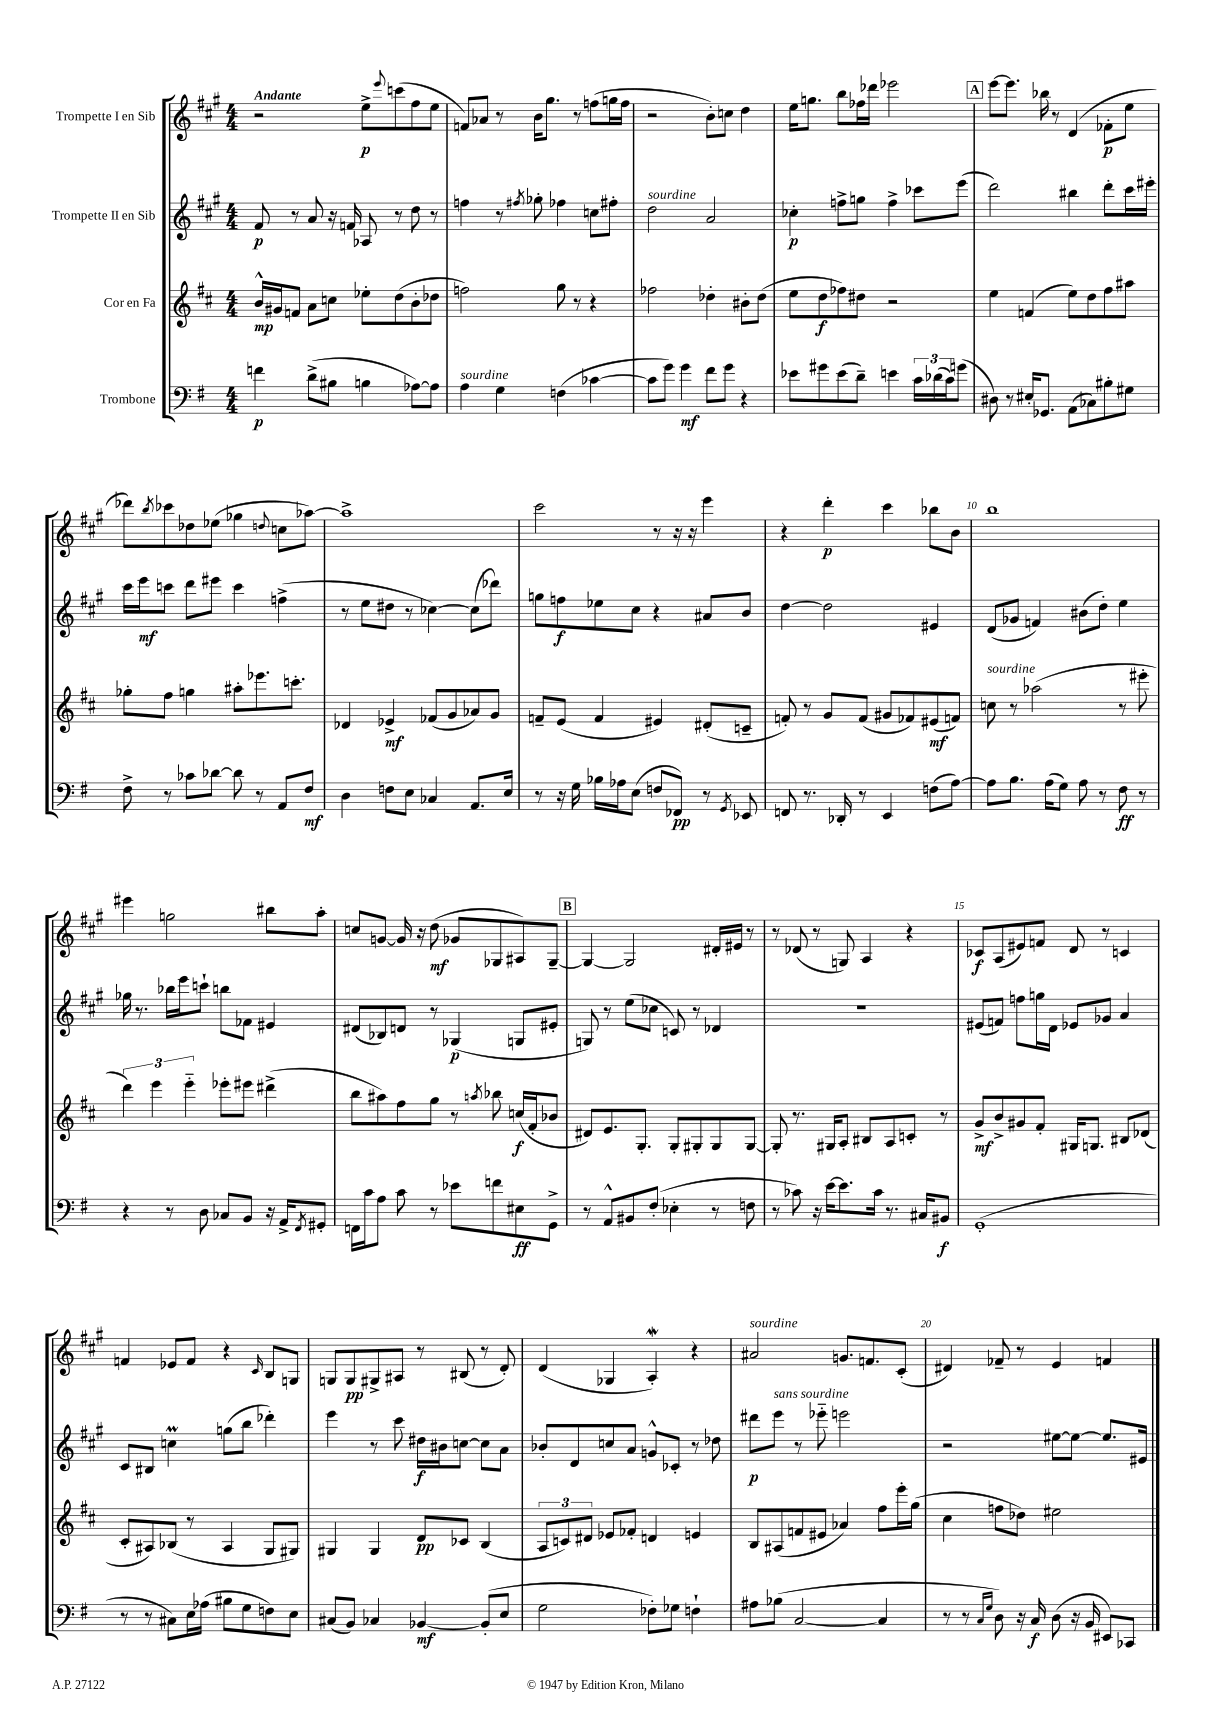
<<
\new StaffGroup <<
\new Staff = "s0" \with { instrumentName = "Trompette I en Sib" } {
    \clef treble \key a \major \numericTimeSignature \time 4/4 \tempo "Andante"
    r2 e''8->\p \appoggiatura { e'''8 } c'''8( fis''8 e''8 |
    f'8) aes'8 r8 b'16 gis''8. r8 f''8( g''16 f''16 |
    r2 b'8-.) c''8 d''4 |
    e''16 g''8. b''8 fes''16 des'''16 ees'''2 |
    \mark \markup { \box "A" } e'''8~ e'''8. bes''16 r8 d'4( fes'8-.\p e''8 |
    des'''8) \acciaccatura { b''8 } ces'''8 des''8 ees''8( ges''4 \appoggiatura { d''8 } c''8 aes''8~) |
    aes''1-> |
    cis'''2 r8 r16 r16 e'''4 |
    r4 d'''4-.\p cis'''4 bes''8 b'8 |
    b''1 |
    eis'''4 g''2 bis''8 a''8-. |
    c''8 g'8~ g'16 r16 d''8\mf( ges'8 ges8 ais8) ges8~-- |
    \mark \markup { \box "B" } ges4~ ges2 dis'16-. eis'16 r8 |
    r8 des'8( r8 g8) a4 r4 |
    ces'8\f a8( eis'8) f'8 d'8 r8 c'4 |
    f'4 ees'8 f'8 r4 \grace { cis'16 } b8 g8 |
    g8 g8\pp gis8-> ais8 r8 bis8( r8 d'8-.) |
    d'4( ges4 a4-.\mordent) r4 |
    ais'2^\markup { \italic "sourdine" } g'8. f'8. cis'8-.( |
    dis'4) fes'8-- r8 e'4 f'4 \bar "|." |
}
\new Staff = "s1" \with { instrumentName = "Trompette II en Sib" } {
    \clef treble \key a \major \numericTimeSignature \time 4/4
    fis'8\p r8 a'8 r16 f'16 aes8 r8 d''8 r8 |
    f''4 r8 \acciaccatura { fis''8 } ges''8-. fes''4 c''8 fis''8-. |
    d''2^\markup { \italic "sourdine" } a'2 |
    ces''4-.\p f''8-> g''8 f''4-> ces'''8 e'''8( |
    \mark \markup { \box "A" } d'''2) bis''4 d'''8-. cis'''16 eis'''16-. |
    cis'''16 e'''16\mf c'''8 d'''8 eis'''8 c'''4 f''4->( |
    r8 e''8 dis''8 r8 ces''4~) ces''8( des'''8) |
    g''8 f''8\f ees''8 cis''8 r4 ais'8 b'8 |
    d''4~ d''2 eis'4 |
    d'8( ges'8 f'4) bis'8( d''8-.) e''4 |
    ges''16 r8. bes''16 e'''16 c'''8-! b''8 fes'8 eis'4 |
    dis'8( bes8) d'8 r8 ges4\p( g8 eis'8-. |
    \mark \markup { \box "B" } g8) r8 e''8( ces''8 c'8) r8 des'4 |
    R1 |
    eis'8( f'8) f''8 g''16 d'16 ees'8 ges'8 a'4 |
    cis'8 bis8 c''4\prall g''8( b''8 des'''4-.) |
    e'''4 r8 cis'''8 dis''16\f bis'16 c''8~ c''8 a'8 |
    bes'8-. d'8 c''8 a'8 g'8-^ ces'8-. r8 des''8 |
    dis'''8\p e'''8^\markup { \italic "sans sourdine" } r8 ees'''8-_ e'''2 |
    r2 eis''8~ eis''8~ eis''8. eis'16 \bar "|." |
}
\new Staff = "s2" \with { instrumentName = "Cor en Fa" } {
    \clef treble \key d \major \numericTimeSignature \time 4/4
    b'16-^\mp gis'16 f'8 a'8 c''8 ees''8-. d''8( b'8-. des''8 |
    f''2) g''8 r8 r4 |
    fes''2 des''4-. bis'8-. des''8( |
    e''8 d''8\f fes''8) dis''8 r2 |
    \mark \markup { \box "A" } e''4 f'4( e''8) d''8 fis''8 ais''8 |
    ges''8-. fis''8 g''4 ais''8-. ees'''8. c'''8.-. |
    des'4 ees'4->\mf fes'8( g'8 aes'8) g'8 |
    f'8-- e'8( f'4 eis'4) dis'8-.( c'8-- |
    f'8-.) r8 g'8 f'8( gis'8 fes'8) eis'8\mf( f'8) |
    c''8^\markup { \italic "sourdine" } r8 aes''2( r8 eis'''8-. |
    \tuplet 3/2 { d'''4) e'''4 e'''4-_ } ees'''8-. eis'''8 dis'''4->( |
    b''8 ais''8) fis''8 g''8 r8 \acciaccatura { a''8 } bes''8 c''16\f( fis'16-. bes'8 |
    \mark \markup { \box "B" } dis'8) e'8. g8.-. g8-. gis8-. gis8 gis8~ |
    gis8-. r8. gis16 a8-. bis8 a8 c'8-. r8 |
    g'8->\mf b'8-> gis'8 fis'8-. gis16 g8. bis8 des'8( |
    cis'8-. ais8) bes8( r8 ais4 g8 gis8) |
    gis4 gis4 d'8\pp ces'8 b4( |
    \tuplet 3/2 { a8 c'8) dis'8 } ees'8 fes'8-. d'4 e'4 |
    b8 ais8( f'8 eis'8 aes'4) fis''8 e'''16-. g''16( |
    cis''4 f''8 des''8) eis''2 \bar "|." |
}
\new Staff = "s3" \with { instrumentName = "Trombone" } {
    \clef bass \key g \major \numericTimeSignature \time 4/4
    f'4\p d'8->( bis8 b4 aes8~) aes8 |
    a4^\markup { \italic "sourdine" } g4 f4( ces'4~ |
    ces'8 g'8) g'4\mf fis'8 g'8 r4 |
    ees'8 gis'8 ees'8( d'8--) e'4 \tuplet 3/2 { c'16 des'16( c'16) } g'8( |
    \mark \markup { \box "A" } dis8) r8 eis16-. ges,8. a,8( ces8) bis8-. gis8 |
    fis8-> r8 ces'8 des'8~ des'8 r8 a,8 fis8\mf |
    d4 f8 e8 ces4 a,8. e16 |
    r8 r16 g16 bes16 aes16 e8( f8 fes,8\pp) r8 \acciaccatura { g,8 } ees,8 |
    f,8 r8. des,16-. r8 e,4 f8( a8~) |
    a8 b8. a16( g8) a8 r8 fis8\ff r8 |
    r4 r8 d8 ces8 b,8 r16 a,16-> \acciaccatura { fis,8 } gis,8-. |
    f,16 c'16 a8 c'8 r8 ees'8 f'8 eis8\ff g,8-> |
    \mark \markup { \box "B" } r8 a,8-^ bis,8 fis8-.( ees4-. r8 f8 |
    r8 ces'8) r16 e'16~ e'8. ces'16 r8. cis16 bis,8\f |
    g,1-.( |
    r8 r8 cis8) e16 aes16( bis8 g8 f8) e8 |
    cis8( b,8) ces4 bes,4~\mf bes,8-.( e8 |
    g2 fes8-.) ges8 f4-! |
    ais8 bes8( c2~ c4 |
    r8 r8 \grace { c16 g16 } d8) r16 c16\f d8( r16 b,16 eis,8) ces,8 \bar "|." |
}
>>
>>
\layout { \context { \Score \override BarNumber.break-visibility = ##(#f #t #t) barNumberVisibility = #(every-nth-bar-number-visible 5) } }
